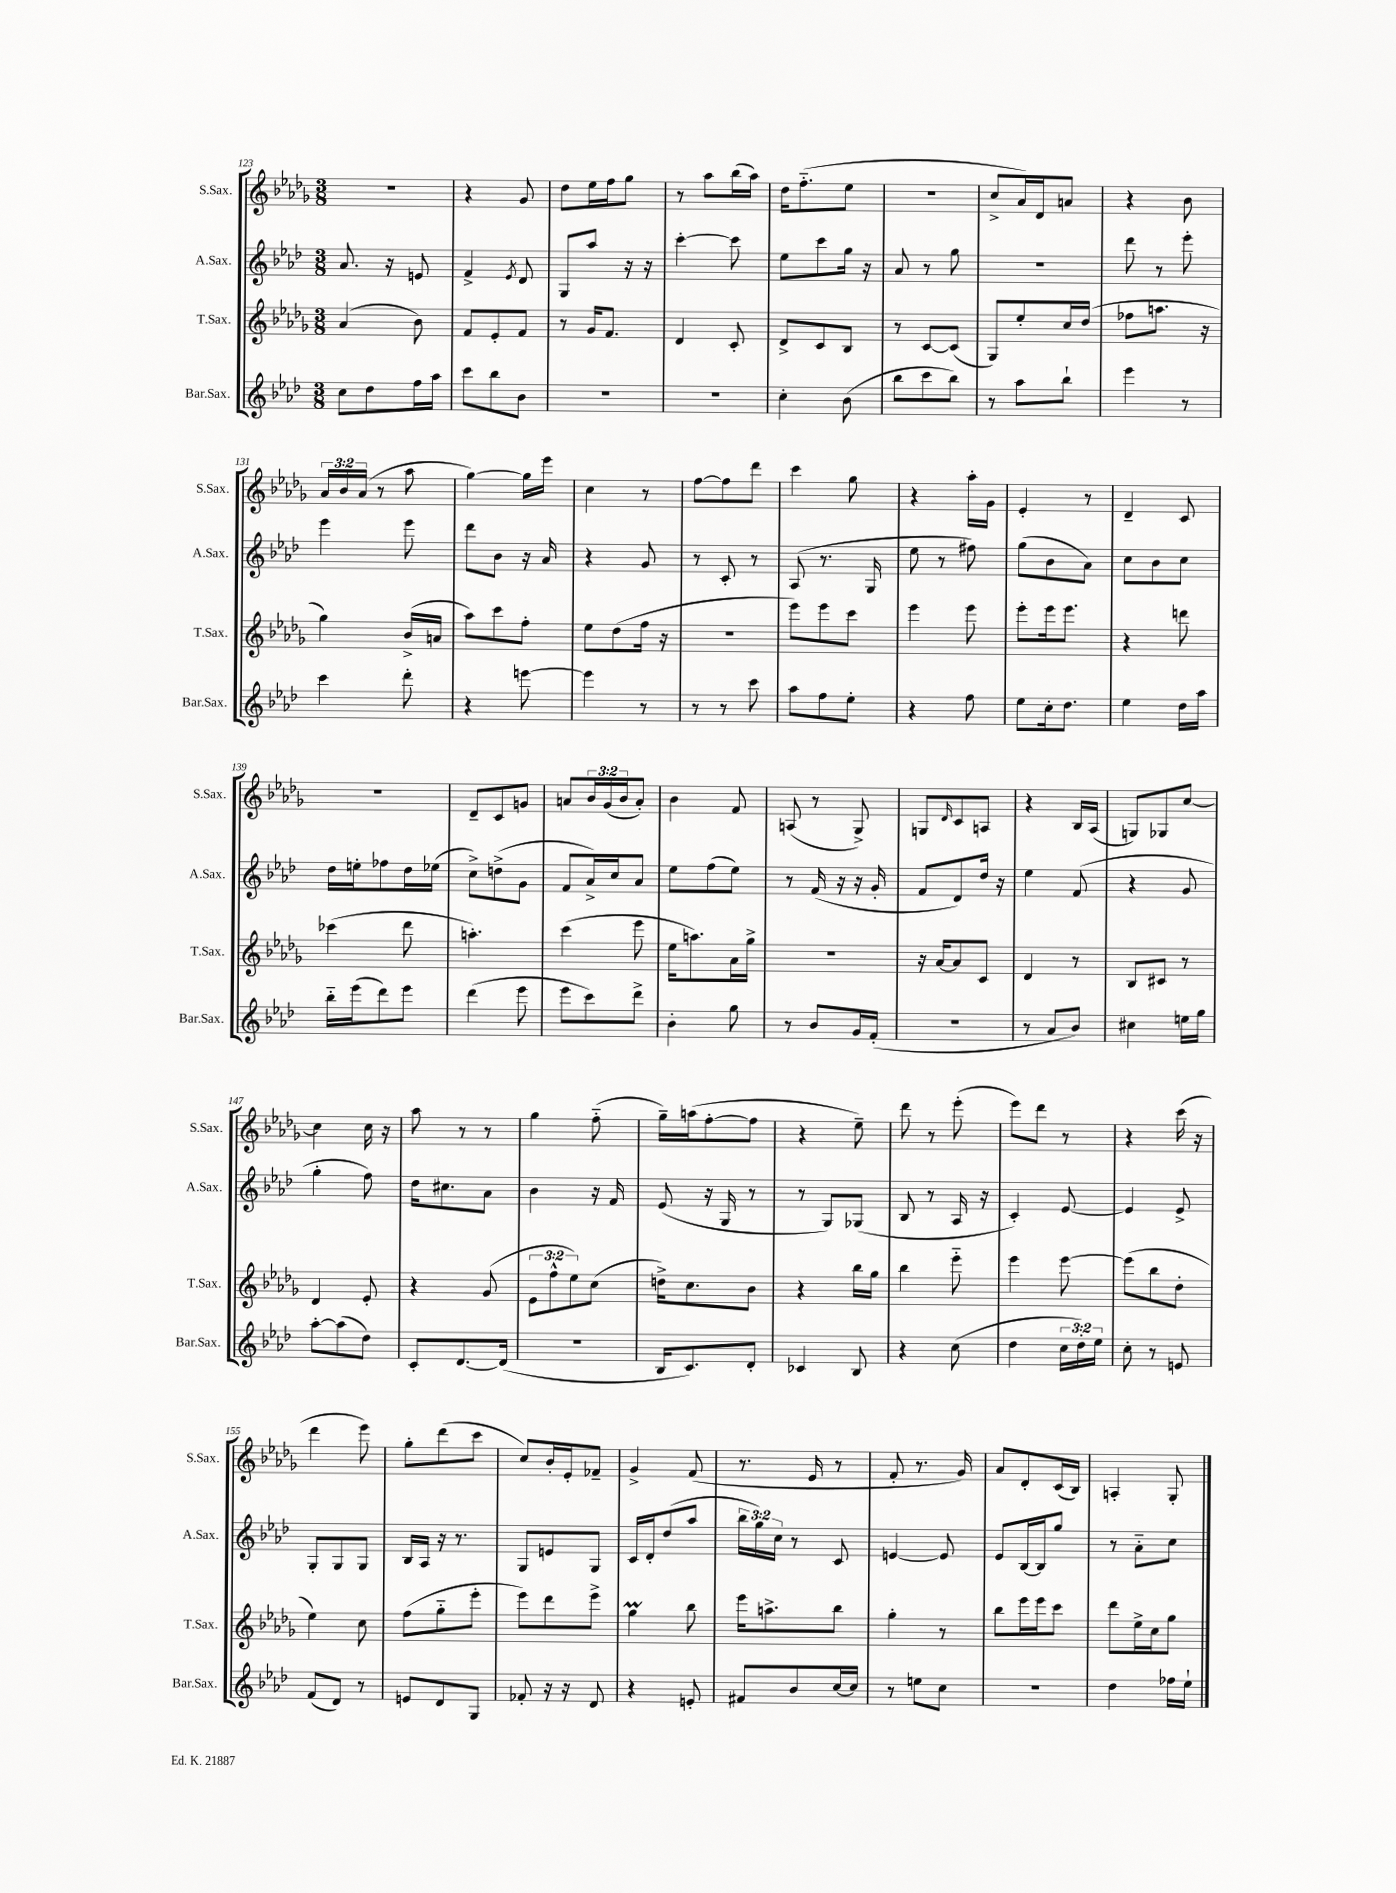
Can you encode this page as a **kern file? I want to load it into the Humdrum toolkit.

**kern	**kern	**kern	**kern
*part4	*part3	*part2	*part1
*staff4	*staff3	*staff2	*staff1
*I"Bar.Sax.	*I"T.Sax.	*I"A.Sax.	*I"S.Sax.
*I'Bar.Sax.	*I'T.Sax.	*I'A.Sax.	*I'S.Sax.
*clefG2	*clefG2	*clefG2	*clefG2
*k[b-e-a-d-]	*k[b-e-a-d-g-]	*k[b-e-a-d-]	*k[b-e-a-d-g-]
*M3/8	*M3/8	*M3/8	*M3/8
=123	=123	=123	=123
8cc\L	(4a-/	8.a-/	4.r
8dd-\	.	.	.
.	.	16r	.
16ff\L	8b-\)	8en/	.
16aa-\JJ	.	.	.
=124	=124	=124	=124
8ccc\L	8f/L	4f^/	4r
8bb-\	8e-'/	.	.
.	.	8qe-/	.
8b-\J	8f/J	8d-/	8g-/
=125	=125	=125	=125
4.r	8r	8G/L	8dd-\L
.	16g-/KL	8aa-/J	16ee-\L
.	8.f/J	.	16ff\J
.	.	16r	8gg-\J
.	.	16r	.
=126	=126	=126	=126
4.r	4d-/	[4ccc'\	8r
.	.	.	8aa-\L
.	8c'/	8ccc\]	(16bb-\L
.	.	.	16aa-\JJ)
=127	=127	=127	=127
4cc'\	8d-^/L	8ee-\L	16dd-\KL
.	.	.	(8.ff\
.	8c/	8ccc\	.
(8b-\	8B-/J	16gg\Jk	8ee-\J
.	.	16r	.
=128	=128	=128	=128
8bb-\L	8r	8a-/	4.r
8ccc\	[8c/L	8r	.
8bb-\J)	(8c/J]	8gg\	.
=129	=129	=129	=129
8r	8G-/L)	4.r	8cc^/L
8aa-\L	8ee-'/	.	16a-/L)
.	.	.	16d-/J
8bb-`\J	16cc/L	.	8an/J
.	(16dd-/JJ	.	.
=130	=130	=130	=130
4eee-\	8ff-X\L	8ddd-\	4r
.	8.aan\J	8r	.
8r	.	8eee-'\	8b-\
.	16r	.	.
!!LO:LB:g=z
=131	=131	=131	=131
4ccc\	4gg-\)	4eee-\	24a-/LL
.	.	.	24b-/
.	.	.	(24a-/JJ
.	.	.	8r
8ddd-'\	(16b-^/LL	8eee-\	8aa-\
.	16an/JJ	.	.
=132	=132	=132	=132
4r	8aa-\L)	8ddd-\L	[4gg-\)
.	8ccc\	8b-\J	.
[8eeen\	8ff'\J	16r	16gg-\LL]
.	.	16a-/	16eee-\JJ
=133	=133	=133	=133
4eee\]	8ee-\L	4r	4cc\
.	(8dd-\	.	.
8r	16ff\Jk	8g/	8r
.	16r	.	.
=134	=134	=134	=134
8r	4.r	8r	[8ff\L
8r	.	8c'/	8ff\]
8ccc\	.	8r	8ddd-\J
=135	=135	=135	=135
8aa-\L	8eee-\L)	(8A-/	4ccc\
8ff\	8eee-\	8.r	.
8ee-'\J	8ccc\J	.	8gg-\
.	.	16G/	.
=136	=136	=136	=136
4r	4eee-\	8ee-\	4r
.	.	8r	.
8ff\	8eee-\	8ff#X\)	16aa-'\LL
.	.	.	16g-\JJ
=137	=137	=137	=137
8ee-\L	8eee-'\L	(8gg\L	4e-'/
16cc'\k	16eee-\k	8b-\	.
8.dd-\J	8.eee-\J	.	.
.	.	8a-\J)	8r
=138	=138	=138	=138
4ee-\	4r	8cc\L	4d-~/
.	.	8b-\	.
16dd-\LL	8dddn\	8cc\J	8c/
16aa-\JJ	.	.	.
!!LO:LB:g=z
=139	=139	=139	=139
16bb-\LL	(4ccc-X\	16dd-\LL	4.r
(16eee-\J	.	16een'\J	.
8ddd-\)	.	8ff-X\	.
8eee-\J	8ddd-\	16dd-\L	.
.	.	(16ee-X\JJ	.
=140	=140	=140	=140
(4ddd-\	4.aan'\)	8cc^\L)	8d-~/L
.	.	(8ddn^\	8c/
8eee-\	.	8g\J	8gn/J
=141	=141	=141	=141
8eee-\L	(4ccc\	8f/L	8an/L
8ccc\)	.	16a-^/L)	24b-/L
.	.	.	(24g-/
.	.	16cc/J	.
.	.	.	24b-/J
8ddd-^\J	8eee-\	8a-/J	8a'/J)
=142	=142	=142	=142
4b-'\	16ee-\KL	8ee-\L	4b-\
.	8.aan\)	.	.
.	.	(8ff\	.
8gg\	16a-\L	8ee-\J)	8f/
.	16gg-^\JJ	.	.
=143	=143	=143	=143
8r	4.r	8r	(8An/
8b-/L	.	(16f/	8r
.	.	16r	.
16g/L	.	16r	8G-^/)
(16f'/JJ	.	16g'/	.
=144	=144	=144	=144
4.r	16r	8f/L	8Gn/L
.	[16a-/KL	.	.
.	.	.	16qqd-/
.	8a-/]	8d-/)	8c/
.	8c/J	16dd-/Jk	8An/J
.	.	16r	.
=145	=145	=145	=145
8r	4d-/	4ee-\	4r
8a-/L	.	.	.
8b-/J)	8r	(8f/	16B-/LL
.	.	.	(16A-/JJ
=146	=146	=146	=146
4cc#X\	8B-/L	4r	8Gn/L)
.	8c#X/J	.	8G-X/
16een\LL	8r	8g/	[8cc/J
16gg\JJ	.	.	.
!!LO:LB:g=z
=147	=147	=147	=147
[8aa-'\L	4d-/	4gg'\	4cc\]
(8aa-\]	.	.	.
8dd-\J)	8e-'/	8ff\)	16cc\
.	.	.	16r
=148	=148	=148	=148
8c'/L	4r	16dd-\KL	8aa-\
.	.	8.cc#X\	.
[8.d-/	.	.	8r
.	(8g-/	8a-\J	8r
(16d-/Jk]	.	.	.
=149	=149	=149	=149
4.r	12e-\L	4b-\	4gg-\
.	12ff^^\	.	.
.	12ee-\)	.	.
.	(8cc\J	16r	(8ff\
.	.	16f/	.
=150	=150	=150	=150
16B-/KL	16ddn^\KL)	(8e-/	16gg-~\LL)
8.c/)	8.cc\	.	(16aan\J
.	.	16r	[8ff'\
.	.	16G/	.
8d-'/J	8b-\J	8r	8ff\J]
=151	=151	=151	=151
4c-X/	4r	8r	4r
.	.	8G/L)	.
8B-/	16bb-\LL	(8G-X/J	8ee-~\)
.	16gg-\JJ	.	.
=152	=152	=152	=152
4r	4bb-\	8B-/	8ddd-\
.	.	8r	8r
(8cc\	8eee-\	16A-/	(8eee-'\
.	.	16r	.
=153	=153	=153	=153
4dd-\	4eee-\	4c'/)	8eee-\L)
.	.	.	8ddd-\J
24cc\LL	[8eee-\	[8e-/	8r
24dd-'\)	.	.	.
24ee-\JJ	.	.	.
=154	=154	=154	=154
8cc'\	(8eee-\L]	4e-/]	4r
8r	8bb-\	.	.
8en/	8dd-'\J	8e-^/	(16ccc\
.	.	.	16r
!!LO:LB:g=z
=155	=155	=155	=155
(8f/L	4ee-\)	8G'/L	4ddd-\
8d-/J)	.	8G/	.
8r	8cc\	8G/J	8eee-\)
=156	=156	=156	=156
8en/L	(8ff\L	16B-/LL	8gg-'\L
.	.	16A-/JJ	.
8d-/	8gg-\	16r	(8ddd-\
.	.	8.r	.
8G/J	8eee-'\J	.	8ccc\J
=157	=157	=157	=157
8f-X'/	8eee-\L)	8G/L	8cc/L)
16r	8ddd-\	8en/	16b-'/L
16r	.	.	16e-'/J
8d-/	8eee-^\J	8G/J	8f-X~/J
=158	=158	=158	=158
4r	4gg-M\	16c/LL	4g-^/
.	.	16d-'/J	.
.	.	(8dd-/	.
8en'/	8bb-\	8aa-/J	(8f/
=159	=159	=159	=159
8f#X/L	16eee-\KL	24bb-\LL	8.r
.	.	24gg\)	.
.	8.aan^\	.	.
.	.	24cc\JJ	.
8b-/	.	8r	.
.	.	.	16e-/
[16cc/L	8bb-\J	8c/	8r
16cc/JJ]	.	.	.
=160	=160	=160	=160
8r	4gg-'\	[4en/	8f'/
8een\L	.	.	8.r
8cc\J	8r	8e/]	.
.	.	.	16g-/)
=161	=161	=161	=161
4.r	8bb-\L	8e-/L	8a-/L
.	16eee-\L	[16B-/L	8d-'/
.	16eee-\J	16B-/J]	.
.	8ccc\J	8gg/J	(16c/L
.	.	.	16B-/JJ)
=162	=162	=162	=162
4dd-\	8ddd-\L	8r	4An'/
.	16ee-^\L	8a-\L	.
.	16cc\J	.	.
16ff-X\LL	8gg-\J	8cc\J	8G-'/
16ee-`\JJ	.	.	.
==	==	==	==
*-	*-	*-	*-
